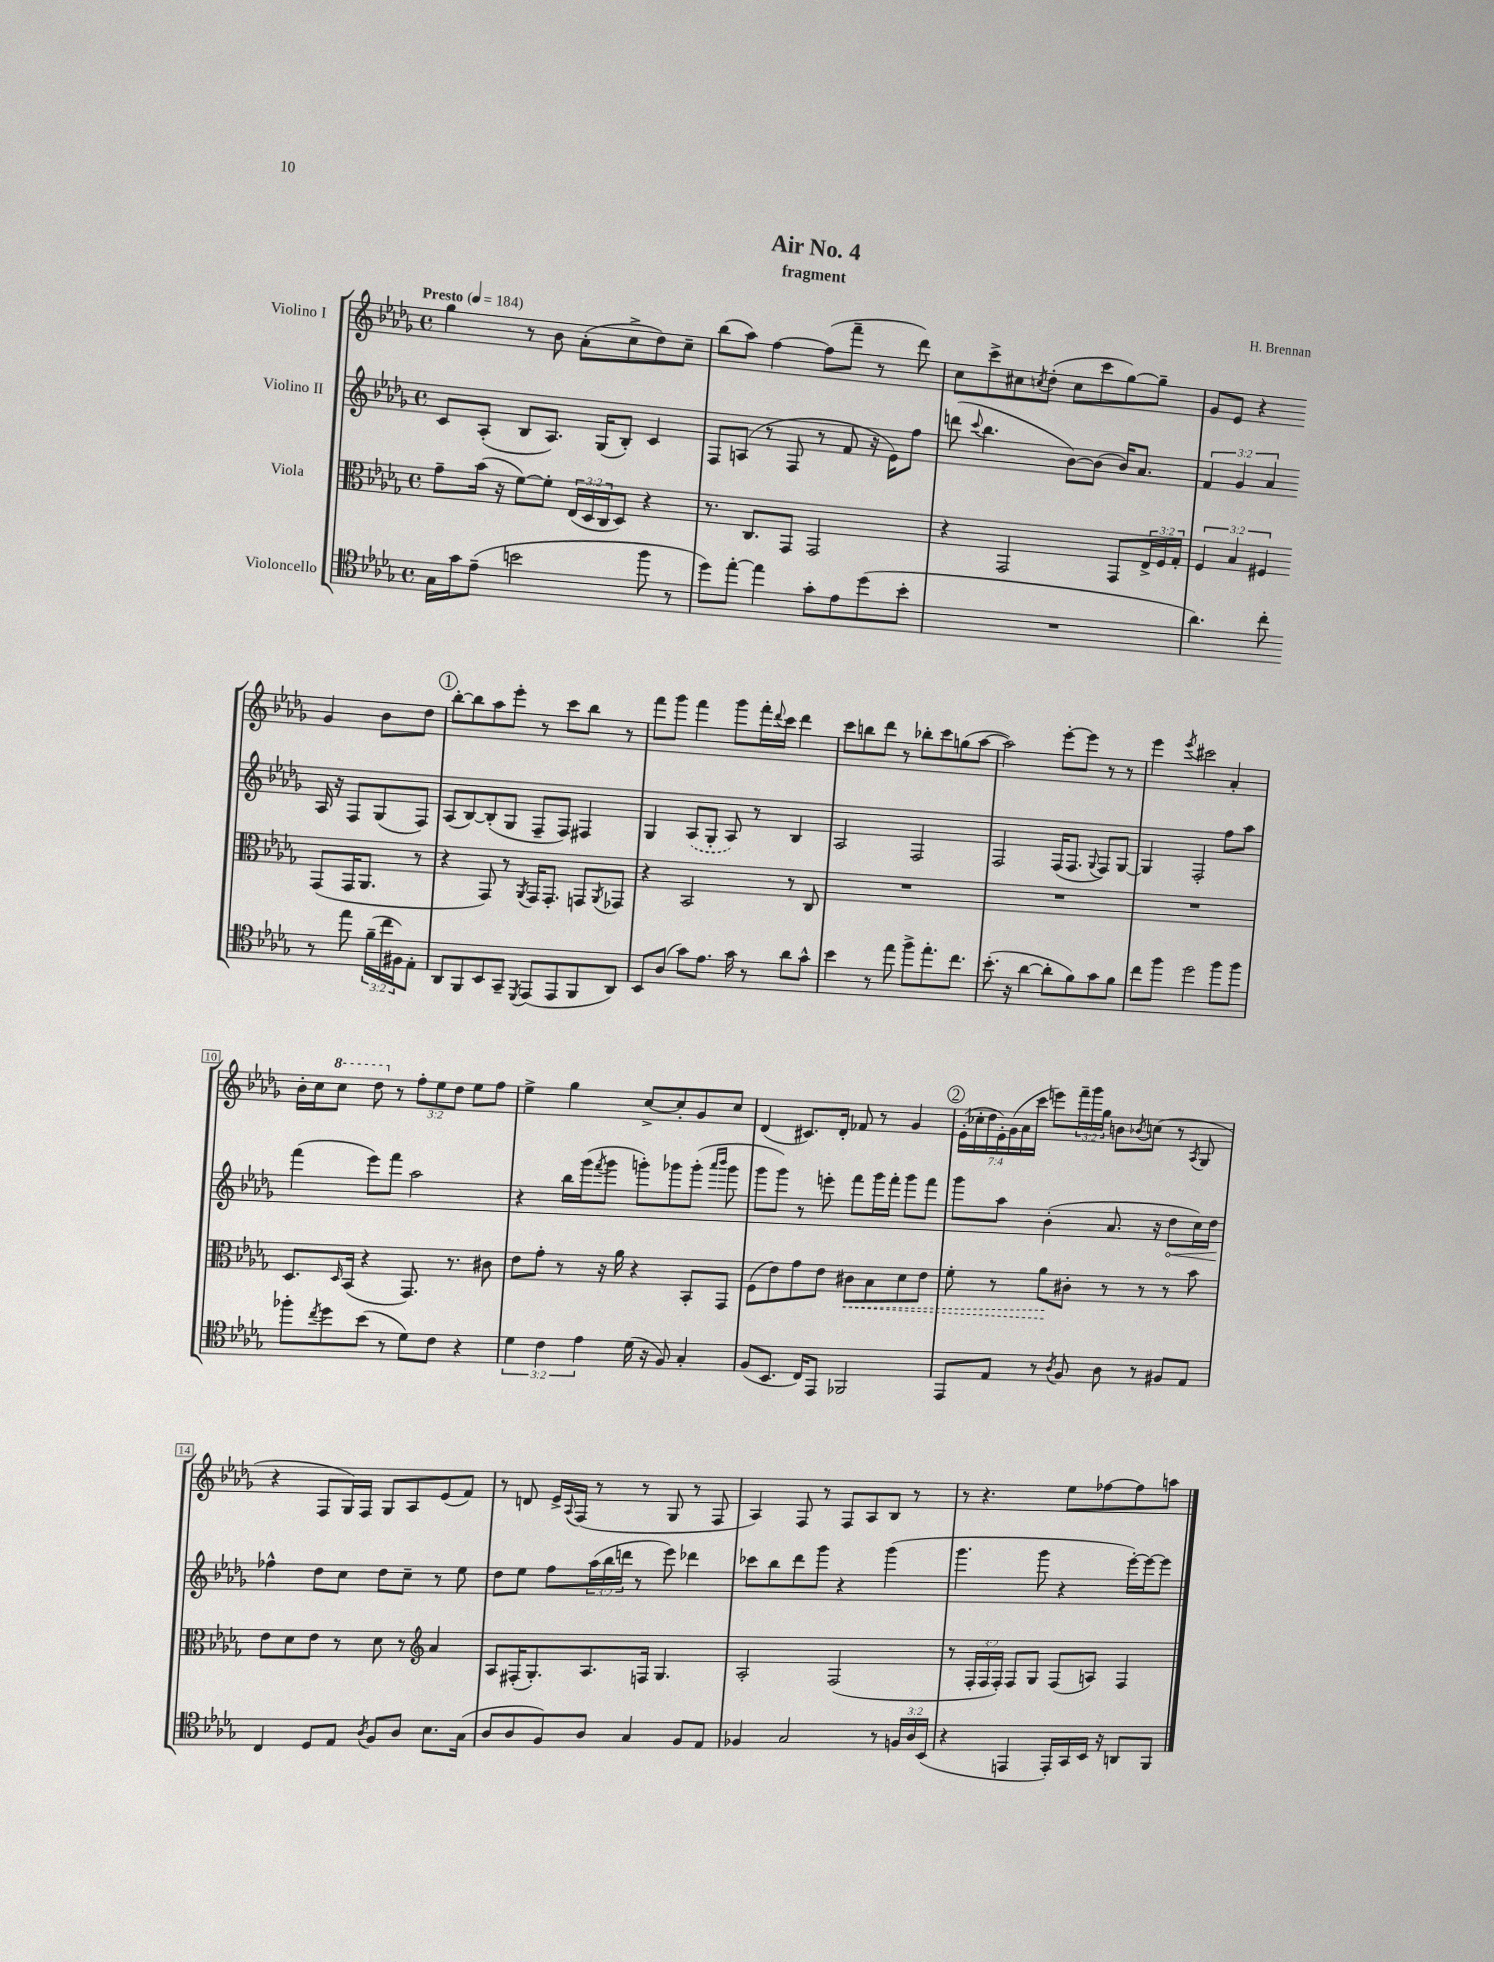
\header { title = "Air No. 4" composer = "H. Brennan" subtitle = "fragment" }
<<
\new StaffGroup <<
\new Staff = "s0" \with { instrumentName = "Violino I" } {
    \clef treble \key des \major \defaultTimeSignature \time 4/4 \override Staff.TupletNumber.text = #tuplet-number::calc-fraction-text \tempo "Presto" 4 = 184
    ges''4 r8 bes'8 aes'8-.( c''8-> des''8) c''8-- |
    bes''8( aes''8) f''4~ f''8( f'''8-- r8 des'''8) |
    c''8 c'''8-> cis''8 \acciaccatura { c''8 } des''8-.( c''8 c'''8 ges''8~) ges''8-- |
    ges'8 ees'8 r4 ges'4 bes'8 des''8 |
    \mark \markup { \circle "1" } bes''8~-. bes''8 aes''8 ees'''8-. r8 c'''8 bes''8 r8 |
    f'''8 ges'''8 f'''4 ges'''8 f'''16-. \appoggiatura { des'''8 } c'''16 des'''4 |
    c'''8 b''8 des'''8 r8 bes''8-. c'''8 g''8( aes''8~ |
    aes''2) ees'''8~-. ees'''8 r8 r8 |
    ees'''4 \acciaccatura { ees'''8 } cis'''2 aes'4-. |
    bes'16-. c''16 \ottava #1 c'''8 des'''8 \ottava #0 r8 \tuplet 3/2 { f''8-. ees''8 des''8 } ees''8 f''8 |
    ees''4-> ges''4 c''8~-> c''8-. ges'8 c''8 |
    des'4( cis'8.) des'16-. fes'8 r8 ges'4 |
    \mark \markup { \circle "2" } \tuplet 7/4 { ees'16-.( ces''16-. des''16 ees'16-.) ges'16( aes'16 c'''16 } e'''8) \tuplet 3/2 { f'''16-- ges'''16 ges''16 } b'8 \acciaccatura { bes'8 } c''8( r8 \acciaccatura { aes8 } ges8 |
    r4 f8 ges16) f16 ges8 aes8 ees'8( f'8) |
    r8 d'8 ees'16-> \appoggiatura { aes8 } f16( r8 r8 ges8 r8 f8 |
    aes4) f8 r8 f8 aes8 bes8 r8 |
    r8 r4. ees''8 fes''8~ fes''8 a''8 \bar "|." |
}
\new Staff = "s1" \with { instrumentName = "Violino II" } {
    \clef treble \key des \major \defaultTimeSignature \time 4/4 \override Staff.TupletNumber.text = #tuplet-number::calc-fraction-text
    c'8 aes8-.( bes8 aes8.) ges16( bes8-.) c'4 |
    f8 a8( r8 f8 r8 f'8 r16 ees'16) f''8 |
    d'''8( \appoggiatura { c'''8 } bes''4. bes'8~) bes'8( bes'16) aes'8. |
    \tuplet 3/2 { f'4 ges'4 aes'4 } aes16 r16 f8 ges8( f8) |
    \mark \markup { \circle "1" } aes8( bes8~) bes8-.( ges8 f8-- f8) fis4 |
    ges4 \once \slurDashed aes8( ges8-. aes8) r8 bes4 |
    aes2 f2 |
    f2 f16( f8. \appoggiatura { ges8 } f8) ges8~ |
    ges4 f2-. f''8 aes''8 |
    f'''4( ees'''8) f'''8 aes''2 |
    r4 bes''16 ges'''16( \acciaccatura { f'''8 } ges'''8 g'''8-.) ges'''8 ges'''8-.( \grace { aes'''16 bes'''16 } ges'''8 |
    ges'''8 ges'''8) r8 e'''8-. f'''8 ges'''16 f'''16-. ges'''8 f'''8 |
    \mark \markup { \circle "2" } ges'''8 aes''8 bes'4-.( aes'8. r16 \once \override Hairpin.circled-tip = ##t des''8\< c''16) des''16 |
    fes''4-^\! des''8 c''8 des''8 c''8-- r8 ees''8 |
    des''8 ees''8 f''8 \tuplet 3/2 { aes''16( bes''16 d'''16 } r8 ees'''8) des'''4 |
    ces'''8 bes''8 des'''8 ges'''8 r4 ges'''4( |
    ges'''4. ges'''8 r4 ees'''16~-.) ees'''16~ ees'''8 \bar "|." |
}
\new Staff = "s2" \with { instrumentName = "Viola" } {
    \clef alto \key des \major \defaultTimeSignature \time 4/4 \override Staff.TupletNumber.text = #tuplet-number::calc-fraction-text
    ges'8-- bes'16( r16 f'8~) f'8-. \tuplet 3/2 { ees16( des16 c16 } des8) r4 |
    r8. c8. ges,8 ges,2 |
    r4 ges,2 ges,8 \tuplet 3/2 { ees16-> f16 ges16-. } |
    \tuplet 3/2 { f4 bes4 fis4 } ges,8( ges,16 aes,8. r8 |
    \mark \markup { \circle "1" } r4 ges,8) r8 \acciaccatura { aes,8 } ges,16 ges,8.-. g,8 \acciaccatura { aes,8 } ges,8 |
    r4 bes,2 r8 c8 |
    R1 |
    R1 |
    R1 |
    des8. \grace { des16 } bes,16( r4 ges,8.) r8. cis'8 |
    ees'8 ges'8-. r8 r16 aes'16 r4 bes,8-. ges,8 |
    f8( ees'8) ges'8 ees'8 \once \override Hairpin.style = #'dashed-line cis'8\< bes8 des'8 ees'8 |
    \mark \markup { \circle "2" } f'8-. r8 aes'8\! cis'8-. r8 r8 r8 bes'8 |
    ees'8 des'8 ees'8 r8 des'8 r8 \clef treble aes'4 |
    aes8 fis16-.( ges8.-.) aes8. f16 ges4. |
    aes2-. f2( |
    r8 \tuplet 3/2 { f16-. f16 f16-.) } f8 ges8 f8( a8) f4 \bar "|." |
}
\new Staff = "s3" \with { instrumentName = "Violoncello" } {
    \clef tenor \key des \major \defaultTimeSignature \time 4/4 \override Staff.TupletNumber.text = #tuplet-number::calc-fraction-text
    ges16 ges'16 ees'8--( b'2 f''8 r8 |
    des''8) ees''8~-. ees''4 ges'8-. ees'8 des''8( bes'8-. |
    R1 |
    aes'4.) c''8-. r8 ees''8 \tuplet 3/2 { f'16--( c''16 fis16) } ees8-. |
    \mark \markup { \circle "1" } aes,8 f,8 bes,8 ges,8-- \acciaccatura { des,8 } ees,8( ees,8 f,8 aes,8) |
    bes,8 aes8( ges'8) ees'8. ges'16 r8 aes'8 ges'8-^ |
    bes'4 r8 ees''8 f''8-> ees''8.-. c''8. |
    bes'8.-.( r16 aes'4~ aes'8-. f'8) ges'8 f'8 |
    c''8 f''8 des''2 f''8 f''8 |
    fes''8-. \acciaccatura { c''8 } des''8 bes'8( r8 des'8) c'8 r4 |
    \tuplet 3/2 { des'4 c'4 ees'4 } des'16( r16 f8) ges4-. |
    f8( bes,8. c16) ees,8 fes,2 |
    \mark \markup { \circle "2" } ees,8 ees8 r8 \acciaccatura { aes8 } f8 aes8 r8 fis8 ees8 |
    c4 des8 ees8 \acciaccatura { aes8 } f8 aes8 bes8. ges16( |
    aes8 aes8 f8) aes8 ges4 f8 ees8 |
    fes4 ges2 r8 \tuplet 3/2 { f16 aes16 bes,16( } |
    r4 e,4 e,16-.) ges,16 bes,16 r16 a,8 f,8 \bar "|." |
}
>>
>>
\layout { \context { \Score \override BarNumber.stencil = #(make-stencil-boxer 0.1 0.3 ly:text-interface::print) } }
